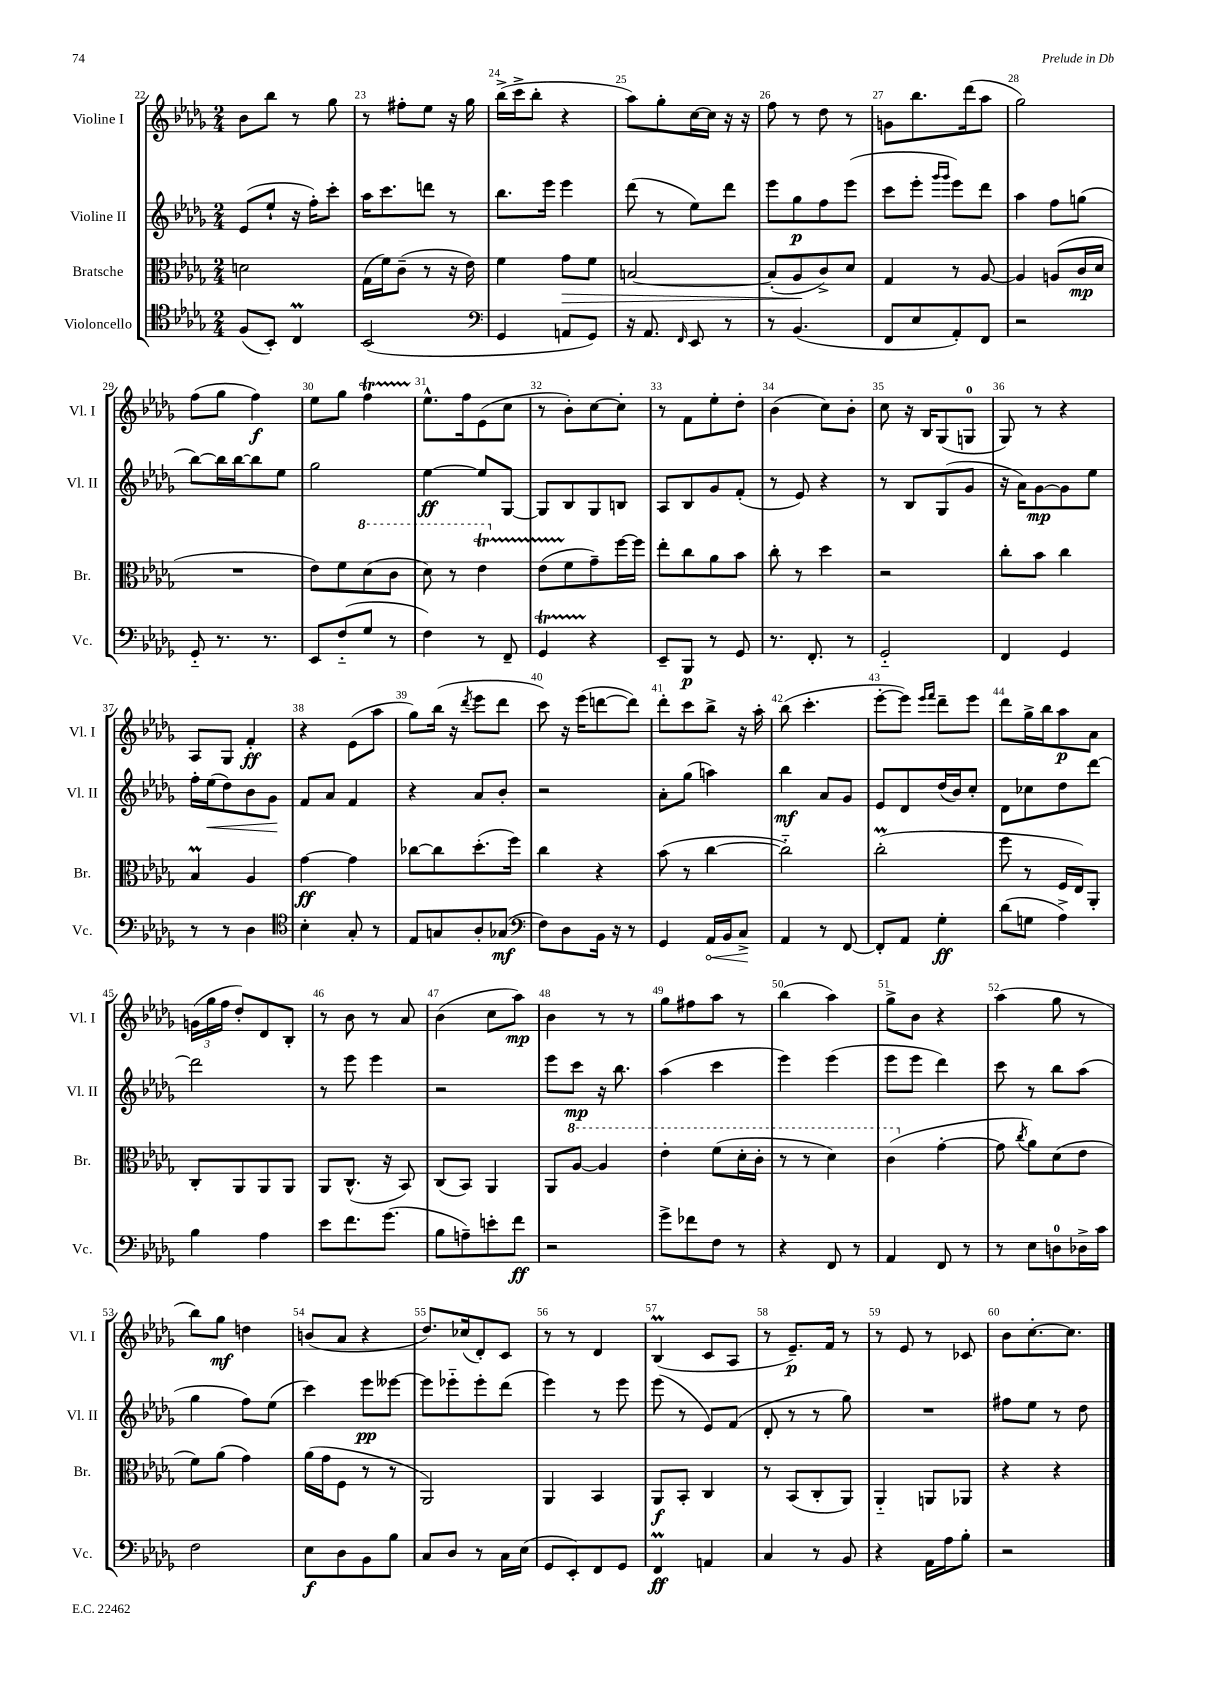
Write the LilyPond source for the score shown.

<<
\new StaffGroup <<
\new Staff = "s0" \with { instrumentName = "Violine I" shortInstrumentName = "Vl. I" } {
    \clef treble \key des \major \numericTimeSignature \time 2/4
    \autoBeamOff bes'8[ bes''8] r8 ges''8 |
    r8 fis''8[-. ees''8] r16 ges''16 |
    bes''16[->( c'''16-> bes''8]-. r4 |
    aes''8[) ges''8-. c''16~ c''16] r16 r16 |
    f''8 r8 des''8 r8 |
    g'8[ bes''8. des'''16( aes''8] |
    ges''2) |
    f''8[( ges''8] f''4\f) |
    ees''8[ ges''8] f''4\startTrillSpan |
    ees''8.[-^\stopTrillSpan f''16 ees'8( c''8] |
    r8 bes'8[-.) c''8~ c''8]-. |
    r8 f'8[ ees''8-. des''8]-. |
    bes'4( c''8[) bes'8]-. |
    c''8 r16 bes16[ ges8( g8]-0 |
    ges8) r8 r4 |
    aes8[ ges8] f'4-.\ff |
    r4 ees'8[( aes''8] |
    ges''8[) bes''16]( r16 \acciaccatura { des'''8 } ees'''8[ des'''8] |
    c'''8) r16 ees'''16[( d'''8~ d'''8]) |
    des'''8[-. c'''8 bes''8]-> r16 aes''16-. |
    bes''8( c'''4.-. |
    ees'''8[~-. ees'''8]) \grace { ees'''16[ f'''16] } des'''8[-- ees'''8] |
    des'''8[ ges''16-> bes''16 aes''8\p aes'8] |
    \tuplet 3/2 { g'16[( ges''16 f''16] } des''8[-.) des'8 bes8]-. |
    r8 bes'8 r8 aes'8 |
    bes'4( c''8[ aes''8]\mp) |
    bes'4 r8 r8 |
    ges''8[ fis''8 aes''8] r8 |
    bes''4( aes''4) |
    ges''8[-> bes'8] r4 |
    aes''4( ges''8 r8 |
    bes''8[) ges''8]\mf d''4 |
    b'8[( aes'8] r4 |
    des''8.[) ces''16( des'8-.) c'8] |
    r8 r8 des'4 |
    bes4\prall( c'8[ aes8] |
    r8 ees'8.[--\p) f'16] r8 |
    r8 ees'8 r8 ces'8 |
    bes'8[ c''8.~-. c''8.] \bar "|." |
}
\new Staff = "s1" \with { instrumentName = "Violine II" shortInstrumentName = "Vl. II" } {
    \clef treble \key des \major \numericTimeSignature \time 2/4
    \autoBeamOff ees'8[( ees''8]-! r16 f''16[-.) c'''8]-. |
    aes''16[ c'''8. d'''8] r8 |
    bes''8.[ ees'''16] ees'''4 |
    des'''8( r8 ees''8[) des'''8] |
    ees'''8[ ges''8\p f''8 ees'''8]( |
    c'''8[ ees'''8]-. \grace { ges'''16[ ges'''16] } ees'''8[) des'''8] |
    aes''4 f''8[ g''8]( |
    bes''8[~) bes''16 bes''16~ bes''8 ees''8] |
    ges''2 |
    ees''4~\ff ees''8[ ges8]~ |
    ges8[ bes8 ges8 b8] |
    aes8[ bes8 ges'8 f'8]-.( |
    r8 ees'8) r4 |
    r8 bes8[ ges8( ges'8] |
    r16 aes'16[) ges'8~\mp ges'8 ees''8] |
    f''16[-. ees''16\<( des''8) bes'8 ges'8]\! |
    f'8[ aes'8] f'4 |
    r4 aes'8[ bes'8]-. |
    r2 |
    aes'8[-. ges''8]( a''4) |
    bes''4\mf aes'8[ ges'8] |
    ees'8[ des'8 des''16( bes'16) c''8]-. |
    des'8[ ces''8 des''8 des'''8]~ |
    des'''2 |
    r8 ees'''8 ees'''4 |
    r2 |
    ees'''8[ c'''8]\mp r16 bes''8. |
    aes''4( c'''4 |
    ees'''4) ees'''4( |
    ees'''8[ ees'''8] des'''4) |
    c'''8 r8 bes''8[ aes''8]( |
    ges''4 f''8[) ees''8]( |
    c'''4) ees'''8[\pp eeses'''8]~ |
    eeses'''8[ ees'''8-_ ees'''8-. des'''8]( |
    ees'''4) r8 ees'''8 |
    ees'''8( r8 ees'8[) f'8]( |
    des'8-. r8 r8 ges''8) |
    R2 |
    fis''8[ ees''8] r8 des''8 \bar "|." |
}
\new Staff = "s2" \with { instrumentName = "Bratsche" shortInstrumentName = "Br." } {
    \clef alto \key des \major \numericTimeSignature \time 2/4
    \autoBeamOff d'2 |
    ges16[( f'16) c'8]--( r8 r16 ees'16) |
    f'4 ges'8[\> f'8] |
    b2~ |
    b8[-.( aes8\! c'8->) des'8] |
    ges4 r8 aes8~ |
    aes4 a8[( c'16\mp des'16] |
    R2 |
    ees'8[) f'8 \ottava #1 des''8( c''8] |
    des''8) r8 ees''4\startTrillSpan \ottava #0 |
    ees'8[( f'8\stopTrillSpan ges'8--) f''16~ f''16] |
    ees''8[-. c''8 aes'8 bes'8] |
    c''8-. r8 des''4 |
    r2 |
    c''8[-. bes'8] c''4 |
    bes4\prall aes4 |
    ges'4~\ff ges'4 |
    ces''8[~ ces''8 des''8.-.( f''16]) |
    c''4 r4 |
    bes'8( r8 c''4~ |
    c''2-_) |
    c''2-.\prall( |
    f''8 r8 f16[ ees16) aes,8]-. |
    c8[-. aes,8 aes,8 aes,8] |
    aes,8[ c8.]-^( r16 bes,8) |
    c8[( bes,8]) aes,4 |
    aes,8[ \ottava #1 aes'8]~ aes'4 |
    ees''4-. f''8[( des''16-. c''16]-. |
    r8 r8 des''4) |
    c''4( \ottava #0 ges'4~-. |
    ges'8 \acciaccatura { c''8 } aes'8[) des'8( ees'8] |
    f'8[) aes'8]( ges'4) |
    aes'16[( ges'16 f8] r8 r8 |
    aes,2) |
    aes,4 bes,4 |
    aes,8[\f bes,8]-. c4 |
    r8 bes,8[( c8-. aes,8]) |
    aes,4-_ a,8[ aes,8] |
    r4 r4 \bar "|." |
}
\new Staff = "s3" \with { instrumentName = "Violoncello" shortInstrumentName = "Vc." } {
    \clef tenor \key des \major \numericTimeSignature \time 2/4
    \autoBeamOff f8[( bes,8]-.) c4\prall |
    bes,2( |
    \clef bass ges,4 a,8[ ges,8]) |
    r16 aes,8. \grace { f,16 } ees,8 r8 |
    r8 bes,4.( |
    f,8[ ees8 aes,8-.) f,8] |
    r2 |
    ges,8-_ r8. r8. |
    ees,8[ f8-_( ges8] r8 |
    f4) r8 f,8-- |
    ges,4\startTrillSpan r4\stopTrillSpan |
    ees,8[-- bes,,8]\p r8 ges,8 |
    r8. f,8.-. r8 |
    ges,2-_ |
    f,4 ges,4 |
    r8 r8 des4 |
    \clef tenor bes4-. ges8-. r8 |
    ees8[ g8 aes8-. ges8]\mf( |
    \clef bass f8[) des8 bes,16] r16 r8 |
    ges,4 \once \override Hairpin.circled-tip = ##t aes,16[\< bes,16 c8]->\! |
    aes,4 r8 f,8~ |
    f,8[-. aes,8] ges4-.\ff |
    des'8[( g8] aes4->) |
    bes4 aes4 |
    ees'8[ f'8. ges'8.]( |
    bes8[ a8--) e'8-. f'8]\ff |
    r2 |
    ges'8[-> fes'8 f8] r8 |
    r4 f,8 r8 |
    aes,4 f,8 r8 |
    r8 ees8[ d8-0 des16-> c'16] |
    f2 |
    ees8[\f des8 bes,8 bes8] |
    c8[ des8] r8 c16[ ees16]( |
    ges,8[ ees,8-.) f,8 ges,8] |
    f,4\prall\ff a,4 |
    c4 r8 bes,8 |
    r4 aes,16[ aes16 bes8]-. |
    r2 \bar "|." |
}
>>
>>
\layout { \context { \Score currentBarNumber = #22 \override BarNumber.break-visibility = ##(#f #t #t) barNumberVisibility = #all-bar-numbers-visible } }
